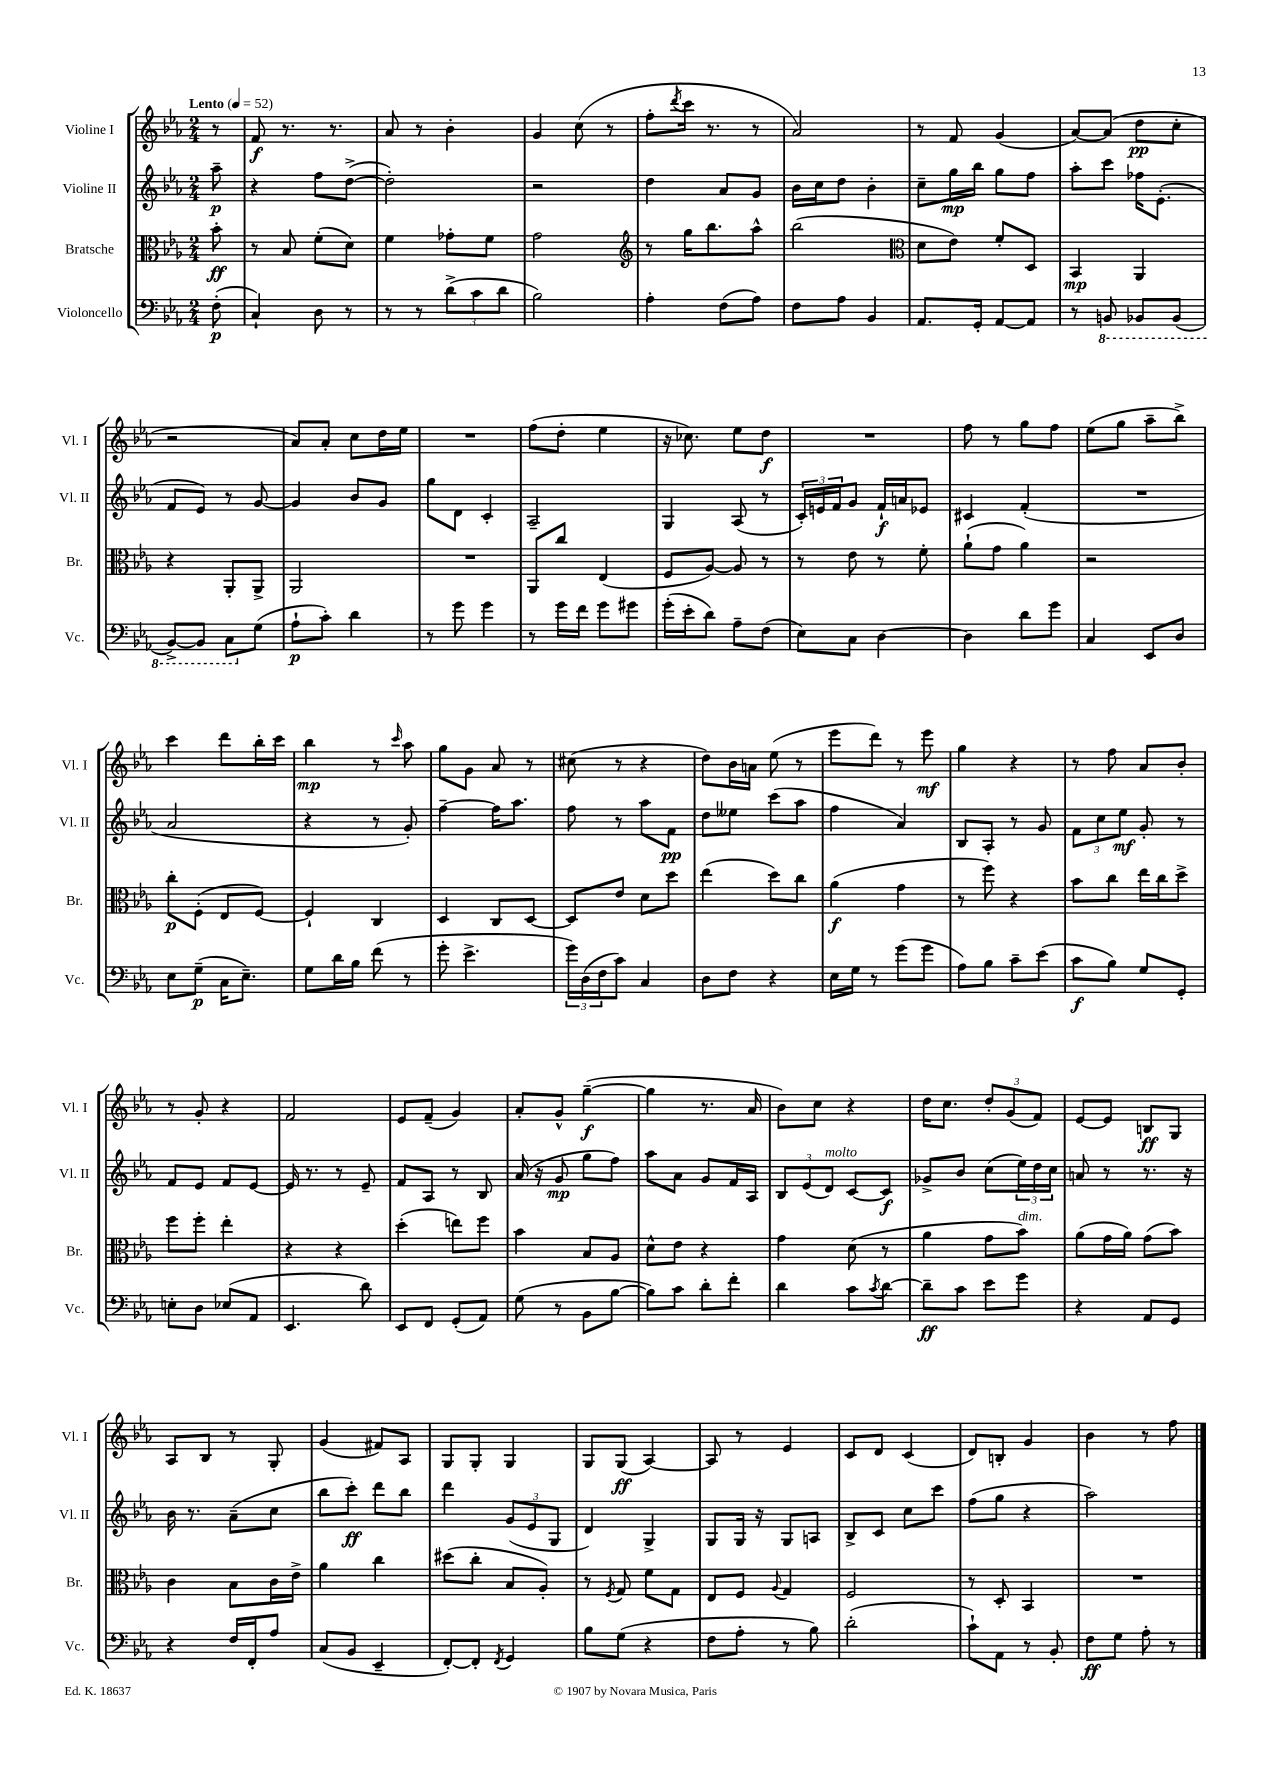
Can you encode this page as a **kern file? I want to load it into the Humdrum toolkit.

**kern	**dynam	**kern	**dynam	**kern	**dynam	**kern	**dynam
*part4	*part4	*part3	*part3	*part2	*part2	*part1	*part1
*staff4	*staff4	*staff3	*staff3	*staff2	*staff2	*staff1	*staff1
*I"Violoncello	*	*I"Bratsche	*	*I"Violine II	*	*I"Violine I	*
*I'Vc.	*	*I'Br.	*	*I'Vl. II	*	*I'Vl. I	*
*clefF4	*	*clefC3	*	*clefG2	*	*clefG2	*
*k[b-e-a-]	*	*k[b-e-a-]	*	*k[b-e-a-]	*	*k[b-e-a-]	*
*M2/4	*	*M2/4	*	*M2/4	*	*M2/4	*
*MM52	*	*MM52	*	*MM52	*	*MM52	*
=	=	=	=	=	=	=	=
!	!	!	!	!	!	!LO:TX:a:B:t=Lento	!
(8F'\	p	8b-'\	ff	8aa-~\	p	8r	.
=1	=1	=1	=1	=1	=1	=1	=1
4C`/)	.	8r	.	4r	.	8f/	f
.	.	8B-/	.	.	.	8.r	.
8D\	.	(8f'\L	.	8ff\L	.	.	.
.	.	.	.	.	.	8.r	.
8r	.	8d\J)	.	([8dd^\J	.	.	.
=2	=2	=2	=2	=2	=2	=2	=2
8r	.	4f\	.	2dd'\])	.	8a-/	.
8r	.	.	.	.	.	8r	.
(12d^\L	.	8g-X'\L	.	.	.	4b-'\	.
12c\	.	.	.	.	.	.	.
.	.	8f\J	.	.	.	.	.
12d\J	.	.	.	.	.	.	.
=3	=3	=3	=3	=3	=3	=3	=3
2B-\)	.	2g\	.	2r	.	4g/	.
.	.	.	.	.	.	(8cc\	.
.	.	.	.	.	.	8r	.
=4	=4	=4	=4	=4	=4	=4	=4
*	*	*clefG2	*	*	*	*	*
4A-'\	.	8r	.	4dd\	.	8ff'\L	.
.	.	.	.	.	.	8qddd/	.
.	.	16gg\KL	.	.	.	16ccc\Jk	.
.	.	8.bb-\	.	.	.	8.r	.
(8F\L	.	.	.	8a-/L	.	.	.
8A-\J)	.	8aa-^^\J	.	8g/J	.	8r	.
=5	=5	=5	=5	=5	=5	=5	=5
8F\L	.	(2bb-\	.	16b-\LL	.	2a-/)	.
.	.	.	.	16cc\J	.	.	.
8A-\J	.	.	.	8dd\J	.	.	.
4BB-/	.	.	.	4b-'\	.	.	.
=6	=6	=6	=6	=6	=6	=6	=6
*	*	*clefC3	*	*	*	*	*
8.AA-/L	.	8d\L	.	8cc~\L	.	8r	.
.	.	8e-\J)	.	16gg\L	mp	8f/	.
16GG'/Jk	.	.	.	16bb-\JJ	.	.	.
[8AA-/L	.	8f'/L	.	8gg\L	.	(4g/	.
8AA-/J]	.	8D/J	.	8ff\J	.	.	.
=7	=7	=7	=7	=7	=7	=7	=7
8r	.	4BB-/	mp	8aa-'\L	.	[8a-/L)	.
*8ba	*	*	*	*	*	*	*
8BBBn/	.	.	.	8ccc\J	.	(8a-/J]	.
8BBB-X/L	.	4AA-/	.	16ff-X\KL	.	8dd\L	pp
.	.	.	.	(8.e-'\J	.	.	.
(8BBB-/J	.	.	.	.	.	8cc'\J	.
!!LO:LB:g=z
=8	=8	=8	=8	=8	=8	=8	=8
[8BBB-^/L)	.	4r	.	8f/L	.	2r	.
8BBB-/J]	.	.	.	8e-/J)	.	.	.
8CC\L	.	8AA-'/L	.	8r	.	.	.
*X8ba	*	*	*	*	*	*	*
(8G\J	.	8AA-^/J	.	[8g/	.	.	.
=9	=9	=9	=9	=9	=9	=9	=9
8A-`\L	p	2AA-/	.	4g/]	.	8a-/L)	.
8c'\J)	.	.	.	.	.	8a-'/J	.
4d\	.	.	.	8b-/L	.	8cc\L	.
.	.	.	.	8g/J	.	16dd\L	.
.	.	.	.	.	.	16ee-\JJ	.
=10	=10	=10	=10	=10	=10	=10	=10
8r	.	2r	.	8gg\L	.	2r	.
8g\	.	.	.	8d\J	.	.	.
4g\	.	.	.	4c'/	.	.	.
=11	=11	=11	=11	=11	=11	=11	=11
8r	.	8AA-/L	.	2A-~/	.	(8ff\L	.
16g\LL	.	8cc/J	.	.	.	8dd'\J	.
16f\JJ	.	.	.	.	.	.	.
8g\L	.	(4E-/	.	.	.	4ee-\	.
8g#X\J	.	.	.	.	.	.	.
=12	=12	=12	=12	=12	=12	=12	=12
(16g'\LL	.	8F/L	.	4G/	.	16r	.
16e-'\J	.	.	.	.	.	8.cc-X\)	.
8d\J)	.	[8A-/J)	.	.	.	.	.
8A-~\L	.	8A-/]	.	(8A-/	.	8ee-\L	.
(8F\J	.	8r	.	8r	.	8dd\J	f
=13	=13	=13	=13	=13	=13	=13	=13
8E-\L)	.	8r	.	24c'/LL)	.	2r	.
.	.	.	.	24en/	.	.	.
.	.	.	.	24f/J	.	.	.
8C\J	.	8e-\	.	8g/J	.	.	.
[4D\	.	8r	.	16f`/LL	f	.	.
.	.	.	.	16an/J	.	.	.
.	.	8f'\	.	8e-X/J	.	.	.
=14	=14	=14	=14	=14	=14	=14	=14
4D\]	.	(8a-`\L	.	4c#X/	.	8ff\	.
.	.	8g\J	.	.	.	8r	.
8d\L	.	4a-\)	.	(4f'/	.	8gg\L	.
8g\J	.	.	.	.	.	8ff\J	.
=15	=15	=15	=15	=15	=15	=15	=15
4C/	.	2r	.	2r	.	(8ee-\L	.
.	.	.	.	.	.	8gg\J	.
8EE-/L	.	.	.	.	.	8aa-~\L	.
8D/J	.	.	.	.	.	8bb-^\J)	.
!!LO:LB:g=z
=16	=16	=16	=16	=16	=16	=16	=16
8E-\L	.	8cc'\L	p	2a-/	.	4ccc\	.
(8G~\J	p	(8F'\J	.	.	.	.	.
16C\KL	.	8E-/L	.	.	.	8ddd\L	.
8.E-~\J)	.	.	.	.	.	.	.
.	.	[8F/J)	.	.	.	16bb-'\L	.
.	.	.	.	.	.	16ccc\JJ	.
=17	=17	=17	=17	=17	=17	=17	=17
8G\L	.	4F`/]	.	4r	.	4bb-\	mp
16d\L	.	.	.	.	.	.	.
16B-\JJ	.	.	.	.	.	.	.
(8f\	.	4C/	.	8r	.	8r	.
.	.	.	.	.	.	16qqccc/	.
8r	.	.	.	8g'/)	.	8aa-\	.
=18	=18	=18	=18	=18	=18	=18	=18
8g'\	.	4D/	.	[4ff~\	.	8gg\L	.
4.e-^\	.	.	.	.	.	8g\J	.
.	.	8C/L	.	16ff\KL]	.	8a-/	.
.	.	.	.	8.aa-\J	.	.	.
.	.	[8D/J	.	.	.	8r	.
=19	=19	=19	=19	=19	=19	=19	=19
24g\LL)	.	8D/L]	.	8ff\	.	(8cc#X\	.
(24D\	.	.	.	.	.	.	.
24F\J	.	.	.	.	.	.	.
8c\J)	.	8e-/J	.	8r	.	8r	.
4C/	.	8d\L	.	8aa-\L	.	4r	.
.	.	8dd\J	.	8f\J	pp	.	.
=20	=20	=20	=20	=20	=20	=20	=20
8D\L	.	(4ee-\	.	8dd\L	.	8dd\L)	.
8F\J	.	.	.	8ee--X\J	.	16b-\L	.
.	.	.	.	.	.	16an\JJ	.
4r	.	8dd\L)	.	(8ccc\L	.	(8ee-\	.
.	.	8cc\J	.	8aa-\J	.	8r	.
=21	=21	=21	=21	=21	=21	=21	=21
16E-\LL	.	(4a-\	f	4ff\	.	8eee-\L	.
16G\JJ	.	.	.	.	.	.	.
8r	.	.	.	.	.	8ddd\J)	.
(8g\L	.	4g\	.	4a-/)	.	8r	.
8g\J	.	.	.	.	.	8eee-\	mf
=22	=22	=22	=22	=22	=22	=22	=22
8A-\L)	.	8r	.	8B-/L	.	4gg\	.
8B-\J	.	8ff\)	.	8A-'/J	.	.	.
8c~\L	.	4r	.	8r	.	4r	.
(8e-\J	.	.	.	8g/	.	.	.
=23	=23	=23	=23	=23	=23	=23	=23
8c\L	f	8b-\L	.	12f\L	.	8r	.
.	.	.	.	12cc\	.	.	.
8B-\J)	.	8cc\J	.	.	.	8ff\	.
.	.	.	.	12ee-\J	mf	.	.
8G/L	.	16ee-\LL	.	8g'/	.	8a-/L	.
.	.	16cc\J	.	.	.	.	.
8GG'/J	.	8dd^\J	.	8r	.	8b-'/J	.
!!LO:LB:g=z
=24	=24	=24	=24	=24	=24	=24	=24
8En'\L	.	8ff\L	.	8f/L	.	8r	.
8D\J	.	8ff'\J	.	8e-/J	.	8g'/	.
(8E-X/L	.	4ee-'\	.	8f/L	.	4r	.
8AA-/J	.	.	.	[8e-/J	.	.	.
=25	=25	=25	=25	=25	=25	=25	=25
4.EE-/	.	4r	.	16e-/]	.	2f/	.
.	.	.	.	8.r	.	.	.
.	.	4r	.	8r	.	.	.
8d\)	.	.	.	8e-~/	.	.	.
=26	=26	=26	=26	=26	=26	=26	=26
8EE-/L	.	(4dd'\	.	8f/L	.	8e-/L	.
8FF/J	.	.	.	8A-/J	.	(8f~/J	.
(8GG'/L	.	8een\L)	.	8r	.	4g/)	.
8AA-/J)	.	8ff\J	.	8B-/	.	.	.
=27	=27	=27	=27	=27	=27	=27	=27
(8G\	.	4b-\	.	(16a-/	.	8a-'/L	.
.	.	.	.	16r	.	.	.
8r	.	.	.	8g/	mp	8g^^/J	.
8BB-\L	.	8B-/L	.	8gg\L	.	([4gg~\	f
[8B-\J	.	8A-/J	.	8ff\J)	.	.	.
=28	=28	=28	=28	=28	=28	=28	=28
8B-\L])	.	8d^^\L	.	8aa-\L	.	4gg\]	.
8c\J	.	8e-\J	.	8a-\J	.	.	.
8d'\L	.	4r	.	8g/L	.	8.r	.
8f'\J	.	.	.	16f/L	.	.	.
.	.	.	.	16A-/JJ	.	16a-/	.
=29	=29	=29	=29	=29	=29	=29	=29
4d\	.	4g\	.	12B-/L	.	8b-\L)	.
.	.	.	.	(12e-/	.	.	.
.	.	.	.	.	.	8cc\J	.
!	!	!	!	!LO:TX:a:i:t=molto	!	!	!
.	.	.	.	12d/J)	.	.	.
8c\L	.	(8d\	.	[8c/L	.	4r	.
8qc/	.	.	.	.	.	.	.
[8d\J	.	8r	.	8c/J]	f	.	.
=30	=30	=30	=30	=30	=30	=30	=30
8d~\L]	ff	4a-\	.	8g-X^/L	.	16dd\KL	.
.	.	.	.	.	.	8.cc\J	.
8c\J	.	.	.	8b-/J	.	.	.
8e-\L	.	8g\L	.	(8cc\L	.	12dd'/L	.
.	.	.	.	.	.	(12g/	.
!	!	!LO:TX:a:i:t=dim.	!	!	!	!	!
8g\J	.	8b-\J)	.	24ee-\L)	.	.	.
.	.	.	.	24dd\	.	12f/J)	.
.	.	.	.	24cc\JJ	.	.	.
=31	=31	=31	=31	=31	=31	=31	=31
4r	.	(8a-\L	.	8an/	.	[8e-/L	.
.	.	16g\L	.	8r	.	8e-/J]	.
.	.	16a-\JJ)	.	.	.	.	.
8AA-/L	.	(8g\L	.	8.r	.	8Bn/L	ff
8GG/J	.	8b-\J)	.	.	.	8G/J	.
.	.	.	.	16r	.	.	.
!!LO:LB:g=z
=32	=32	=32	=32	=32	=32	=32	=32
4r	.	4c\	.	16b-\	.	8A-/L	.
.	.	.	.	8.r	.	.	.
.	.	.	.	.	.	8B-/J	.
16F/LL	.	8B-\L	.	(8a-~\L	.	8r	.
16FF'/J	.	.	.	.	.	.	.
8A-/J	.	16c\L	.	8cc\J	.	8G'/	.
.	.	16e-^\JJ	.	.	.	.	.
=33	=33	=33	=33	=33	=33	=33	=33
(8C/L	.	4a-\	.	8bb-\L	.	(4g/	.
8BB-/J	.	.	.	8ccc'\J)	ff	.	.
4EE-~/	.	4cc\	.	8ddd\L	.	8f#X/L)	.
.	.	.	.	8bb-\J	.	8A-/J	.
=34	=34	=34	=34	=34	=34	=34	=34
[8FF'/L)	.	(8dd#X\L	.	4ddd\	.	8G/L	.
8FF'/J]	.	8cc'\J	.	.	.	8G'/J	.
8qFF/	.	.	.	.	.	.	.
4GG/	.	8B-/L	.	(12g/L	.	4G/	.
.	.	.	.	12e-/	.	.	.
.	.	8A-'/J)	.	.	.	.	.
.	.	.	.	12G/J	.	.	.
=35	=35	=35	=35	=35	=35	=35	=35
8B-\L	.	8r	.	4d/)	.	8G/L	.
.	.	8qF/	.	.	.	.	.
(8G\J	.	8G/	.	.	.	(8G/J	ff
4r	.	8f\L	.	4G^/	.	[4A-/)	.
.	.	8G\J	.	.	.	.	.
=36	=36	=36	=36	=36	=36	=36	=36
8F\L	.	8E-/L	.	8G/L	.	8A-/]	.
8A-'\J	.	8F/J	.	16G/Jk	.	8r	.
.	.	.	.	16r	.	.	.
.	.	8qqA-/	.	.	.	.	.
8r	.	4G/	.	8G/L	.	4e-/	.
8B-\)	.	.	.	8An/J	.	.	.
=37	=37	=37	=37	=37	=37	=37	=37
(2d'\	.	2F/	.	8B-^/L	.	8c/L	.
.	.	.	.	8c/J	.	8d/J	.
.	.	.	.	8cc\L	.	(4c/	.
.	.	.	.	8ccc\J	.	.	.
=38	=38	=38	=38	=38	=38	=38	=38
8c`\L)	.	8r	.	(8ff\L	.	8d/L)	.
8AA-\J	.	8D'/	.	8gg\J	.	8Bn'/J	.
8r	.	4BB-/	.	4r	.	4g/	.
8BB-'/	.	.	.	.	.	.	.
=39	=39	=39	=39	=39	=39	=39	=39
8F\L	ff	2r	.	2aa-\)	.	4b-\	.
8G\J	.	.	.	.	.	.	.
8A-'\	.	.	.	.	.	8r	.
8r	.	.	.	.	.	8ff\	.
==	==	==	==	==	==	==	==
*-	*-	*-	*-	*-	*-	*-	*-
